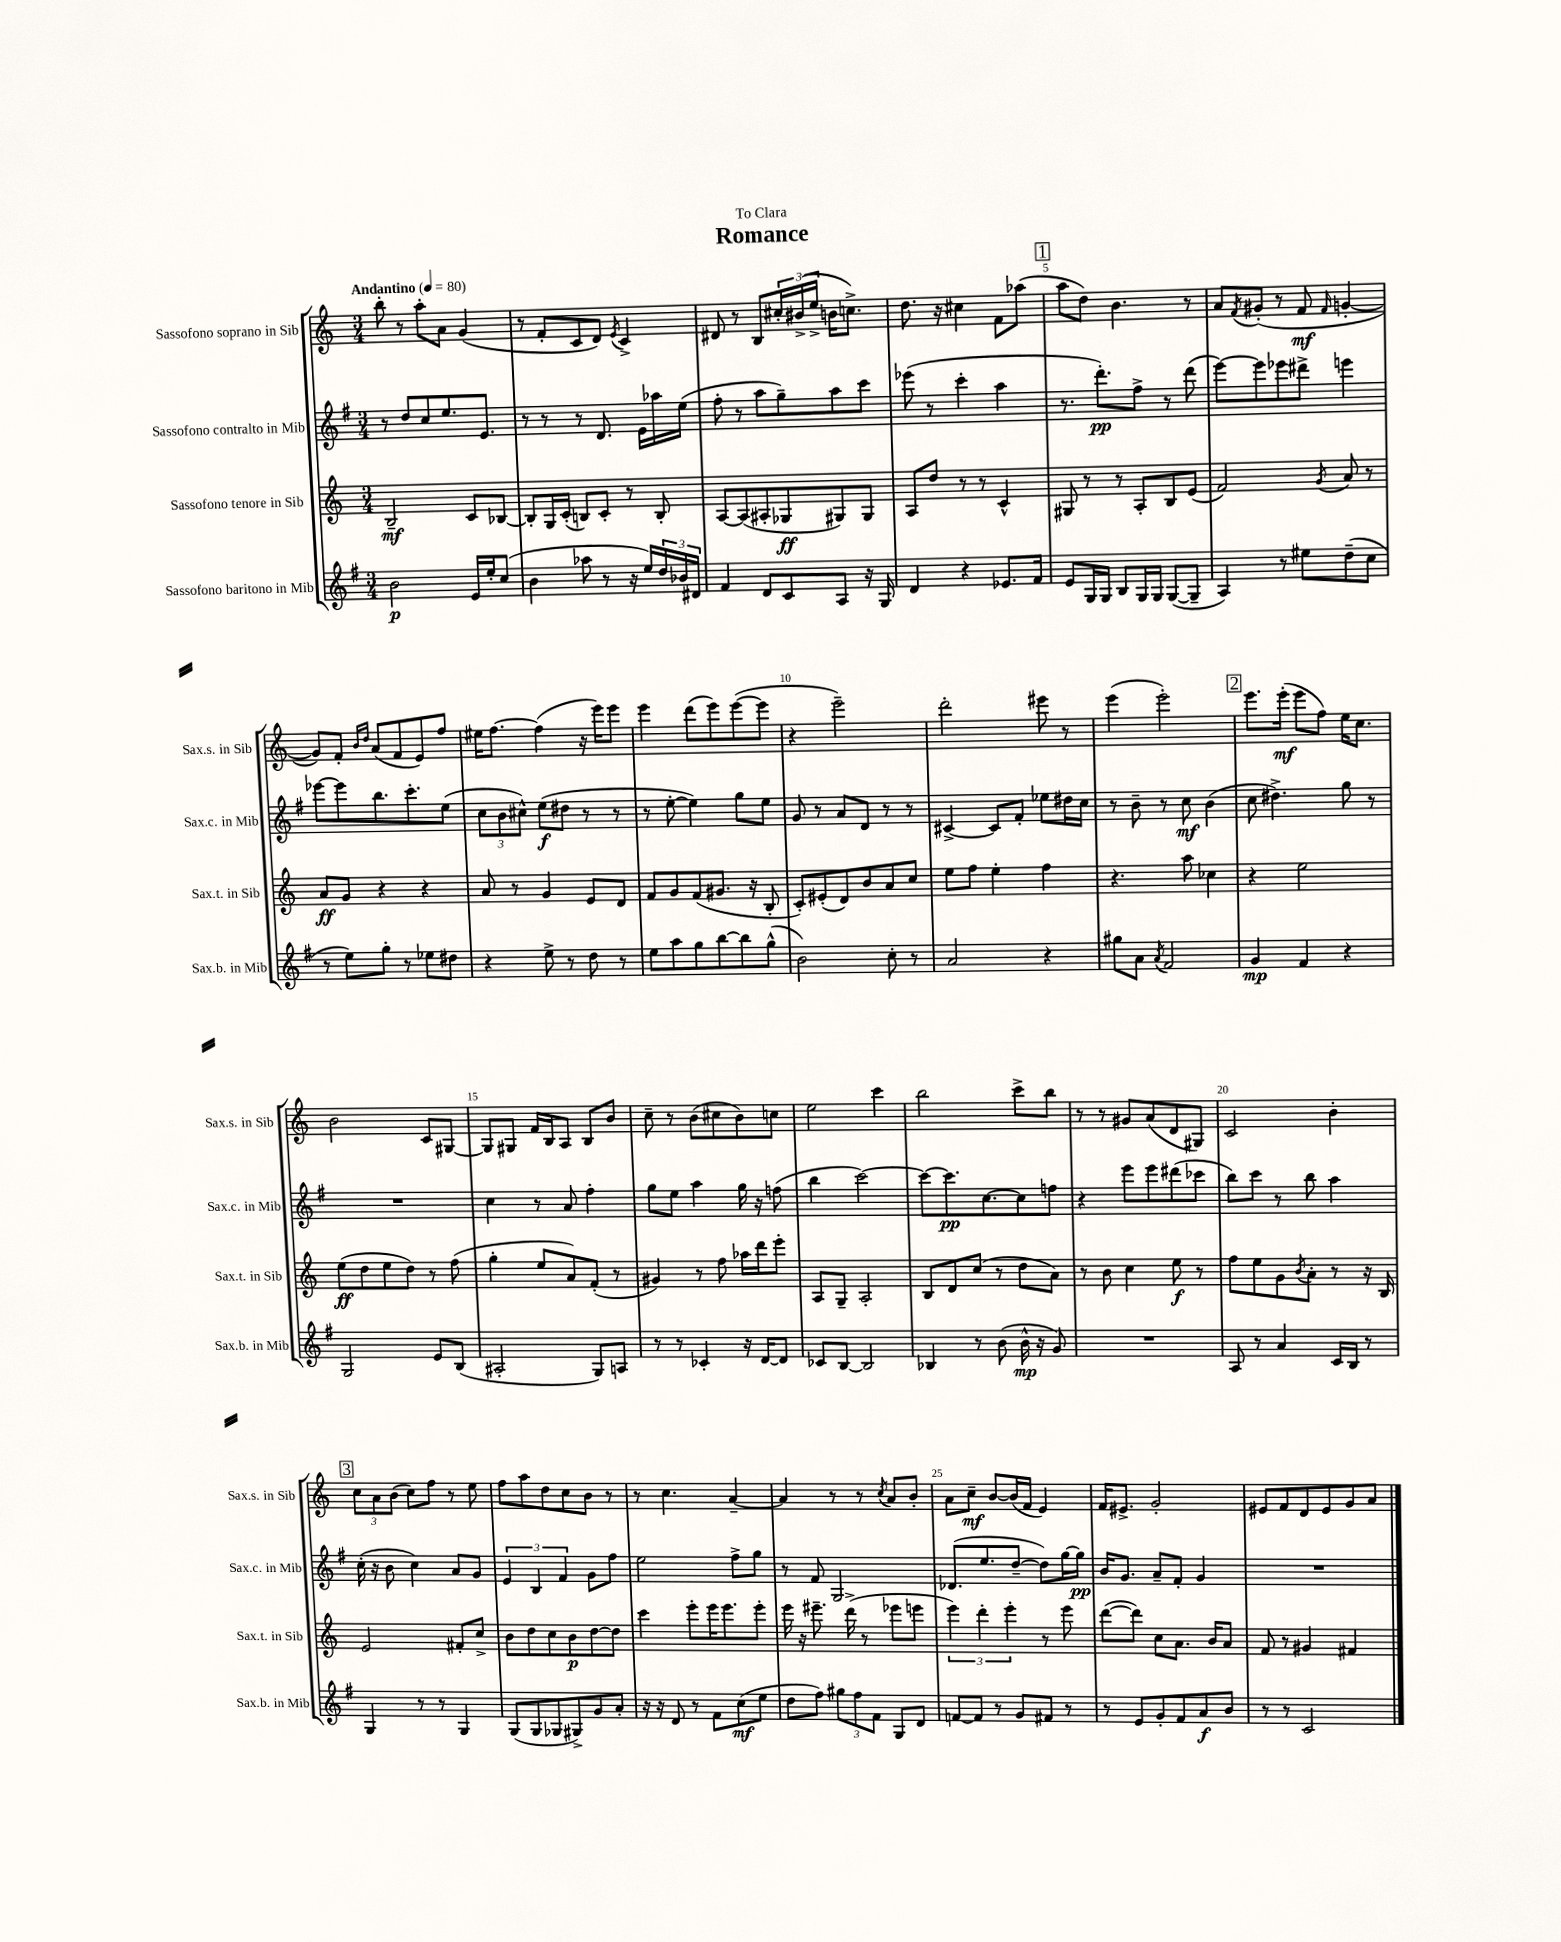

**kern	**kern	**kern	**kern
*staff4	*staff3	*staff2	*staff1
*clefG2	*clefG2	*clefG2	*clefG2
*k[f#]	*k[]	*k[f#]	*k[]
*M3/4	*M3/4	*M3/4	*M3/4
*MM80	*MM80	*MM80	*MM80
2b	2B~	8r	8bb'
.	.	8dd	8r
.	.	8cc	8aa'
.	.	8.ee	8a
16e	8c	.	(4g
16ee'	.	8.e	.
(8cc	[8B-	.	.
=	=	=	=
4b	8B-']	8r	8r
.	16G	8r	8f'
.	(16c'	.	.
8aa-	8B)	8r	8c
8r	8c'	8.d	8d)
.	.	.	8qe
16r	8r	.	4c^
16ee)	.	16e	.
24dd	8B'	16aa-	.
24b-	.	.	.
.	.	(16ee	.
24d#	.	.	.
=	=	=	=
4f#	[8A	8ff#'	8d#
.	(8A]	8r	8r
8d	8A#'	8aa	8B
8c	8G-	8gg~)	24cc#'
.	.	.	(24b#^
.	.	.	24ee^
8A	8G#)	8aa	16b
.	.	.	8.cc^)
16r	8G#	8ccc	.
16G	.	.	.
=	=	=	=
4d	8A	(8eee-	8.dd
.	8dd	8r	.
.	.	.	16r
4r	8r	4ccc'	4cc#
.	8r	.	.
8.e-	4c^^	4aa	8f
.	.	.	(8aa-
16f#	.	.	.
=	=	=	=
8e	8G#	8.r	8aa
16G	8r	.	8dd)
16G	.	8.ddd')	.
8B	8r	.	4.b
16G	8A'	8ff#^	.
16G	.	.	.
([8G	8B	8r	.
8G~]	(8e	(8ddd	8r
=	=	=	=
4A)	2f)	[8eee)	8a
.	.	.	8qf
.	.	8eee]	(8g#'
8r	.	8eee-	8r
8ee#	.	8ddd#^	8f
.	8qg	.	16qqf
(8dd~	8a	4eee	[4g'
8cc	8r	.	.
=	=	=	=
8r	8a	[8eee-	8g])
8ee)	8g	8eee-]	8f'
.	.	.	16qqb
.	.	.	16qqdd
8gg'	4r	8.bb	(8a
8r	.	.	8f
.	.	8.ccc'	.
8ee-	4r	.	8e)
8dd#	.	(8ee	8ff
=	=	=	=
4r	8a	12cc	16ee#
.	.	.	[8.ff
.	.	12b	.
.	8r	.	.
.	.	12cc#^^)	.
8ee^	4g	(8ee	(4ff]
8r	.	8dd#	.
8dd	8e	8r	16r
.	.	.	16eee)
8r	8d	8r	8eee
=	=	=	=
8ee	8f	8r	4eee
8aa	8g	[8ee'	.
8gg	(8f	4ee])	(8ddd
[8bb	8.g#	.	8eee)
8bb]	.	8gg	([8eee
.	16r	.	.
(8gg^^	8B'	8ee	8eee]
=	=	=	=
2b)	8c')	8g	4r
.	(8e#'	8r	.
.	8d)	8a	2eee~)
.	8b	8d	.
8cc'	8a	8r	.
8r	8cc	8r	.
=	=	=	=
2a	8ee	[4c#^	2ddd'
.	8ff	.	.
.	4ee'	8c#]	.
.	.	8f#'	.
4r	4ff	8ee-	8eee#
.	.	16dd#	8r
.	.	16cc	.
=	=	=	=
8gg#	4.r	8r	(4eee
8a	.	8b~	.
8qa	.	.	.
2f#	.	8r	2eee')
.	8aa	8cc	.
.	4cc-	(4b	.
=	=	=	=
4g	4r	8cc	8.eee
.	.	4.dd#^)	.
.	.	.	(16eee'
4f#	2ee	.	8eee
.	.	.	8ff)
4r	.	8gg	16ee
.	.	.	8.cc
.	.	8r	.
=	=	=	=
2G	(8ee	2.r	2b
.	8dd	.	.
.	8ee	.	.
.	8dd)	.	.
8e	8r	.	8c
(8B	(8ff	.	[8G#
=	=	=	=
2A#'	4gg'	4cc	8G#]
.	.	.	8G#
.	8ee	8r	16f
.	.	.	16B
.	8a)	8a	8A
8G)	(8f'	4ff#'	8B
8A	8r	.	8b
=	=	=	=
8r	4g#)	8gg	8cc~
8r	.	8ee	8r
4c-'	8r	4aa	(8b
.	8ff	.	8cc#
16r	16aa-	16gg	8b)
[16d	16ddd	16r	.
8d]	8eee'	(8ff	8cc
=	=	=	=
8c-	8A	4bb	2ee
[8B	8G~	.	.
2B]	2A'	[2ccc)	.
.	.	.	4ccc
=	=	=	=
4B-	8B	8ccc_	2bb
.	8d	8.ccc]	.
8r	(8cc	.	.
.	.	[8.cc	.
(8b	8r	.	.
16b^^	8dd	8cc]	8ccc^
16r	.	.	.
8g)	8a)	8ff	8bb
=	=	=	=
2.r	8r	4r	8r
.	8b	.	8r
.	4cc	8eee	8g#
.	.	8eee	(8a
.	8ee	(8ddd#	8d
.	8r	8ccc-	8G#)
=	=	=	=
8A	8ff	8bb)	2c
8r	8ee	8ccc	.
4a	8g	8r	.
.	8qb	.	.
.	8a'	8bb	.
16c	8r	4aa	4b'
16B	.	.	.
8r	16r	.	.
.	16B	.	.
=	=	=	=
4G	2e	(16cc'	12cc
.	.	16r	.
.	.	.	12a
.	.	8b	.
.	.	.	(12b
8r	.	4cc)	8cc)
8r	.	.	8ff
4G	8f#'	8a	8r
.	8cc^	8g	8ee
=	=	=	=
(8G	8b	6e	8ff
8G	8dd	.	8aa
.	.	6B	.
8G-	8cc	.	8dd
.	.	6f#	.
8G#^)	8b	.	8cc
8g	[8dd	8g	8b
8a'	8dd]	8ff#	8r
=	=	=	=
16r	4ccc	2ee	8r
16r	.	.	.
8d	.	.	4.cc
8r	8eee'	.	.
8f#	16eee	.	.
.	8.eee	.	.
(8cc	.	8ff#^	[4a~
8ee	8eee'	8gg	.
=	=	=	=
8dd	16eee	8r	4a]
.	16r	.	.
8ff#)	8.eee#~	8f#	.
12gg#	.	2G	8r
.	(16ddd^	.	.
12ff#	.	.	.
.	8r	.	8r
12f#	.	.	.
.	.	.	8qcc
8G	8eee-	.	8a
8d	8eee	.	8b'
=	=	=	=
[8f	6eee)	(8.d-	8a
8f]	.	.	8cc~
.	6ddd'	.	.
.	.	8.ee	.
8r	.	.	[8b
.	6eee'	.	.
8g	.	[8dd~	(16b]
.	.	.	16f
8f#	8r	8dd])	4e)
8r	8eee	[16gg	.
.	.	16gg]	.
=	=	=	=
8r	([8ddd	16b	16f
.	.	8.g	8.e#^
8e	8ddd])	.	.
8g'	8cc	8a~	2g'
8f#	8.a	8f#'	.
8a	.	4g	.
.	16b	.	.
8b	8a	.	.
=	=	=	=
8r	8f	2.r	8e#
8r	8r	.	8f
2c	4g#	.	8d
.	.	.	8e#
.	4f#	.	8g
.	.	.	8a
==	==	==	==
*-	*-	*-	*-
